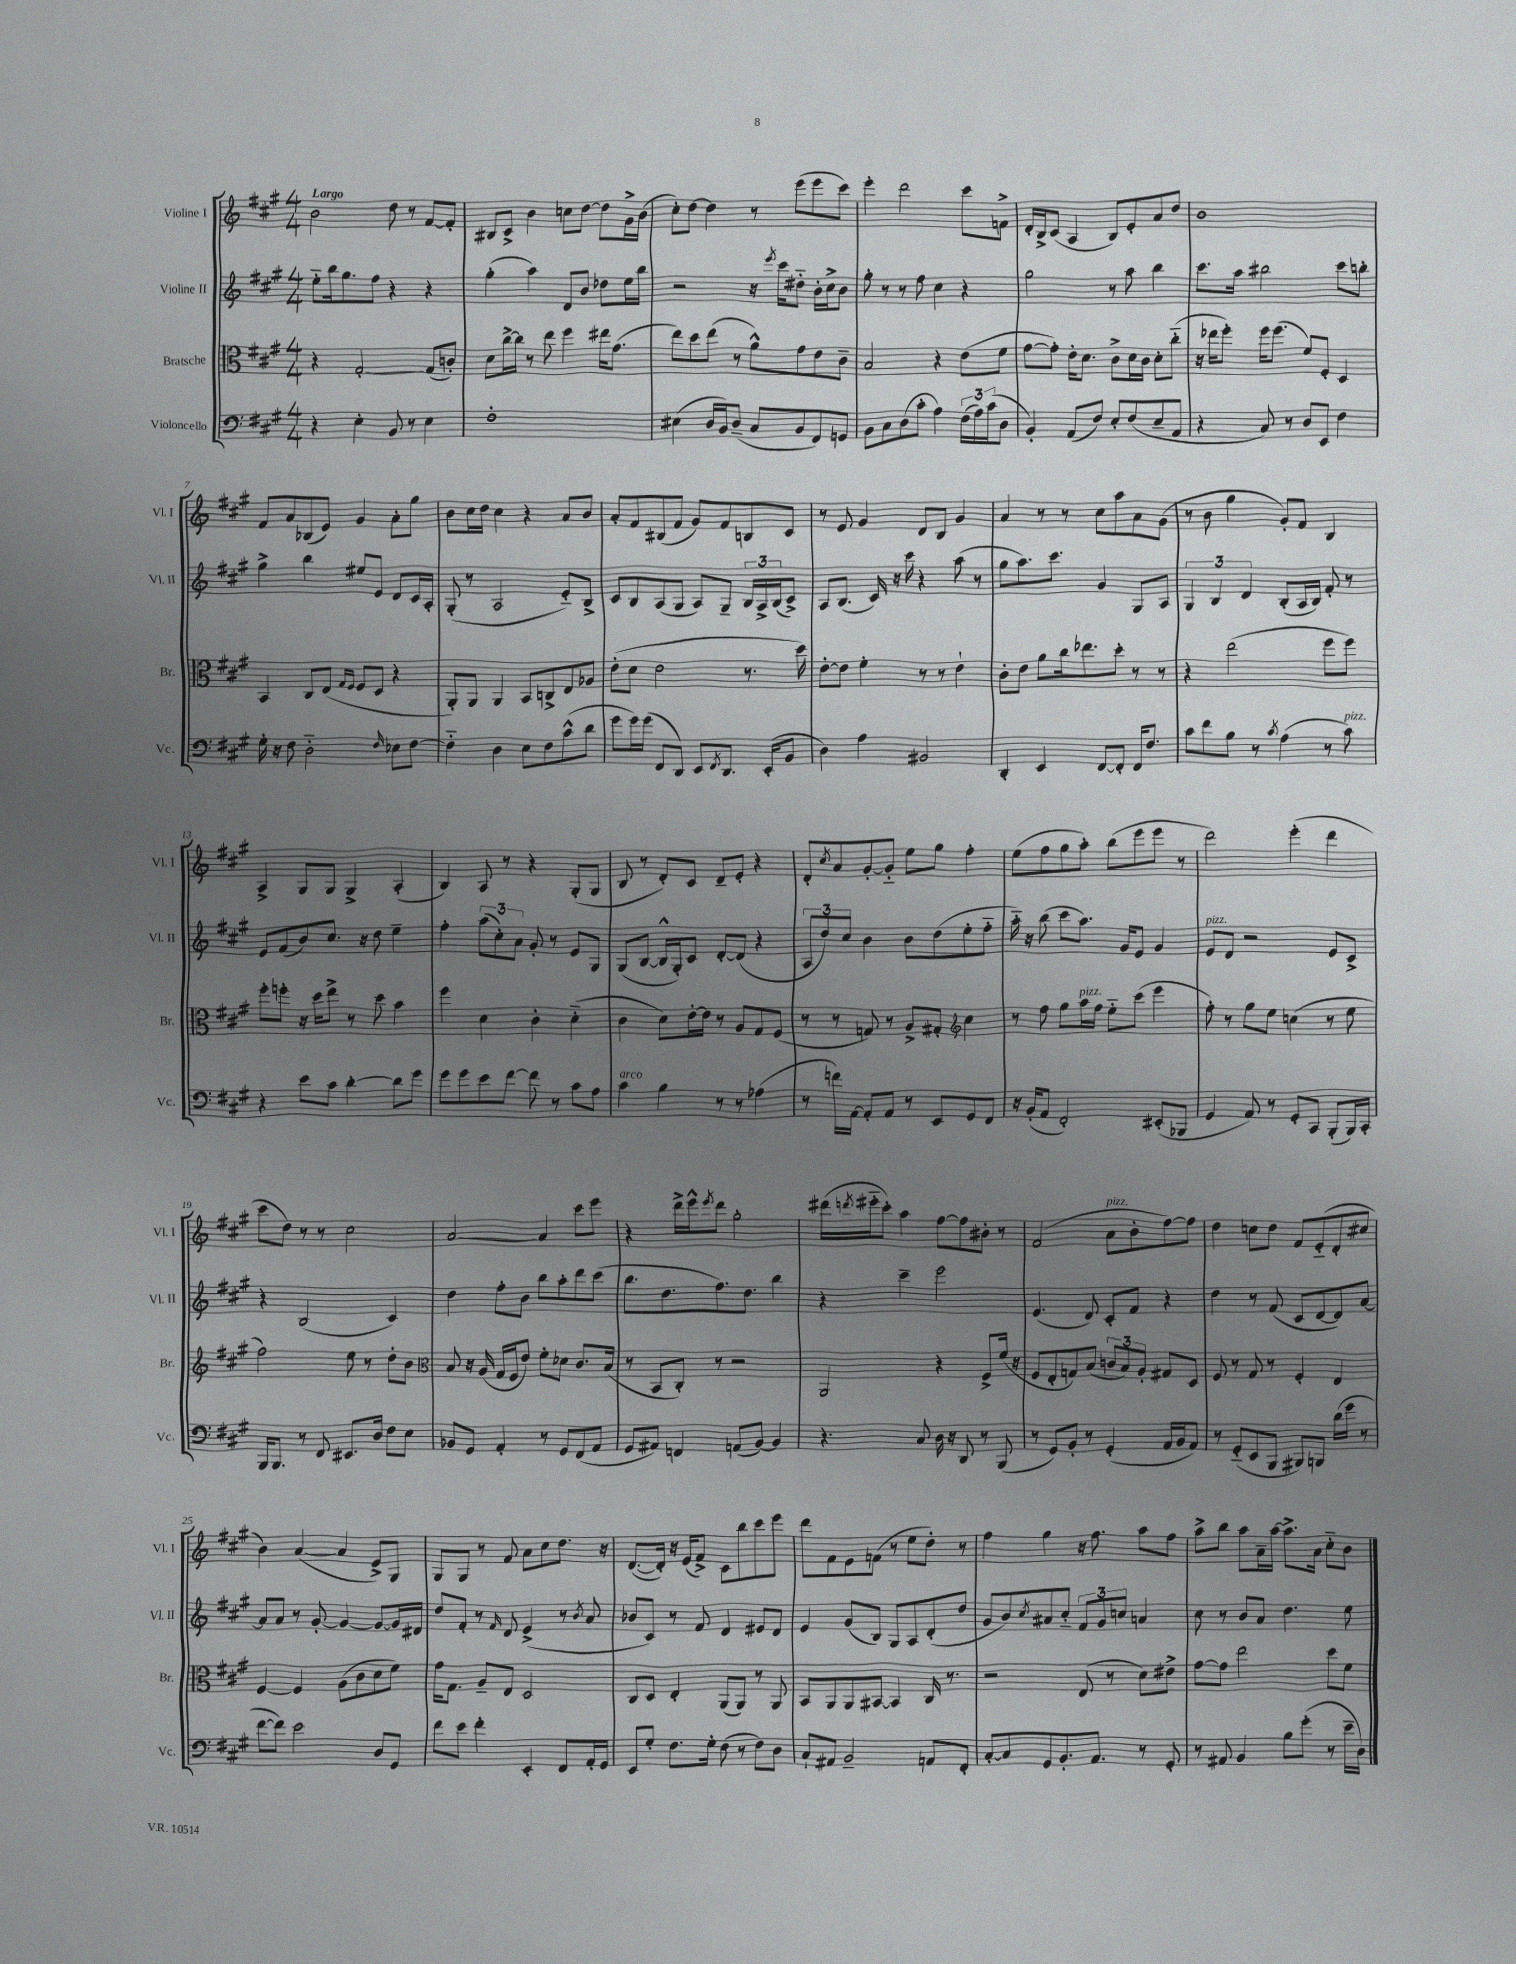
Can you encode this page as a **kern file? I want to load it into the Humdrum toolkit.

**kern	**kern	**kern	**kern
*part4	*part3	*part2	*part1
*staff4	*staff3	*staff2	*staff1
*I"Violoncello	*I"Bratsche	*I"Violine II	*I"Violine I
*I'Vc.	*I'Br.	*I'Vl. II	*I'Vl. I
*clefF4	*clefC3	*clefG2	*clefG2
*k[f#c#g#]	*k[f#c#g#]	*k[f#c#g#]	*k[f#c#g#]
*M4/4	*M4/4	*M4/4	*M4/4
=1	=1	=1	=1
!	!	!	!LO:TX:a:B:t=Largo
4r	4r	8ee\L	2b\
.	.	16bb\k	.
.	.	8.gg#\	.
4E'\	[2G#'/	.	.
.	.	8ff#\J	.
8BB/	.	4r	8dd\
8r	.	.	8r
4E\	(8G#/L]	4r	[8f#/L
.	8cn'/J)	.	8f#'/J]
=2	=2	=2	=2
1F#'	8d\L	(4gg#'\	8B#X/L
.	[16cc#^\L	.	8c#^/J
.	16cc#\JJ]	.	.
.	8r	4aa\)	4b\
.	8ee\	.	.
.	4ff#\	8d/L	8ccn\L
.	.	8b/J	[8dd\J
.	16ee#X\KL	8dd-X\L	8dd\L]
.	(8.g#\J	.	.
.	.	16ee\L	16g#^\L
.	.	16bb\JJ	(16b\JJ
=3	=3	=3	=3
(4E#X\	8ee\L)	2r	8cc#'\L)
.	8dd\	.	[8dd\J
16D/LL	(8ee\J	.	4dd\]
16BB/J)	.	.	.
(8D~/J	8r	.	.
8C#/L	8a^^\L)	16r	8r
.	.	8qeee/	.
.	.	16ccc#\KL	.
8BB/	8g#\	8dd#X\J	(8eee\L
8FF#/)	8e\	16b'\LL	8eee\
.	.	16cc#^\J	.
8GGn/J	8c#~\J	8b\J	8ccc#\J)
=4	=4	=4	=4
8BB\L	2B/	8gg#'\	4eee'\
8C#\	.	8r	.
(8D\	.	8r	2ddd\
8c#'\J	.	8ff#\	.
4A\)	4r	4cc#\	.
(24F#\LL	(8e\L	4r	8ccc#\L
24A\)	.	.	.
(24c#\J	.	.	.
8D\J	8f#\J	.	8fn^\J
=5	=5	=5	=5
4BB'/)	[8g#\L	2gg#\	16d'/LL
.	.	.	16B^/J
.	8g#'\J])	.	(8c#/J
(8AA/L	16e'\KL	.	4A/
.	8.d\J	.	.
8F#/J)	.	.	.
8E'/L	8c#^\L	8r	8B/L)
(8F#/	16d\L	8aa\	8e'/
.	16c#\JJ	.	.
8E~/	8d'\L	4bb\	8a/
8AA/J	(8cc#\J	.	8dd/J
=6	=6	=6	=6
4r	16r	8.ccc#\L	1b
.	16ee-X\KL	.	.
.	8ff#'\J)	.	.
.	.	16aa\Jk	.
8C#/)	16ff#\KL	2bb#X\	.
.	(8.ff#\J	.	.
8r	.	.	.
8D/L	8f#/L)	.	.
8EE/J	8F#'/J	.	.
4F#\	4D/	8ccc#\L	.
.	.	8bbn'\J	.
!!LO:LB:g=z
=7	=7	=7	=7
16G#'\	4BB/	4gg#^\	8f#/L
16r	.	.	.
8F#\	.	.	8a/
2D\	8C#/L	4bb\	(8B-X/
.	(8E/J	.	8e/J)
.	16qqG#/LL	.	.
.	16qqF#/JJ	.	.
.	8F#/L	8ee#X/L	4g#/
.	8D/J	8e/J	.
16qqF#/	.	.	.
8E-X\L	4r	8d/L	8a'\L
[8F#\J	.	16c#/L	8gg#\J
.	.	16A'/JJ	.
=8	=8	=8	=8
4F#\]	8AA'/L)	(8G#'/	8b\L
.	8AA/J	8r	16cc#\L
.	.	.	16dd\JJ
4D\	4AA/	2A/	4cc#\
8E\L	8BB/L	.	4r
8F#\	8Cn^/	.	.
(8c#^^\	8E/	8e/L)	8a/L
8d\J	8A-X/J	8B^/J	8b/J
=9	=9	=9	=9
8g#\L	(8e'\L	8c#/L	8a'/L
16g#\L)	8d\J	8B/	8f#/
(16g#\JJ	.	.	.
8FF#/L	2e\	(8A/	(8B#X/
8DD/J)	.	8G#/J	8f#/J
8EE/L	.	8A/L)	8g#/L)
8qFF#/	.	.	.
8.DD/J	.	8G#~/J	8f#/
.	8.r	24B/LL	8Bn/
.	.	24A^/	.
(16EE'/KL	.	.	.
.	.	(24B/J	.
8BB/J	.	8c#^/J)	8c#/J
.	16dd\)	.	.
=10	=10	=10	=10
4D\)	[8e'\L	8A/L	8r
.	8e\J]	(8.B/J	8e/
4A\	4f#'\	.	4g#/
.	.	16c#/)	.
.	.	16r	.
.	.	16ccc#\	.
2BB#X/	8r	4r	8d/L
.	8r	.	8B/J
.	4e`\	(8aa\	4g#/
.	.	8r	.
=11	=11	=11	=11
4DD'/	8c#'\L	8gg#\L	4a/
.	8e\J	8.aa\)	.
4EE/	8a\L	.	8r
.	.	8.ccc#\J	.
.	16cc#\k	.	8r
.	8.ee-X\	.	.
[8FF#/L	.	4g#/	8cc#\L
8FF#'/J]	8dd'\J	.	8aa\
16FF#/KL	8r	8G#/L	8a\
8.F#/J	.	.	.
.	8r	8A/J	(8g#\J
=12	=12	=12	=12
8c#\L	4r	6G#/	8r
8f#\	.	.	8b\
.	.	6B/	.
8B\J	(2ee\	.	4gg#\
.	.	6d/	.
8r	.	.	.
8qc#/	.	.	.
(4A\	.	(8B'/L	8g#'/L)
.	.	16A/L	8f#/J
.	.	16B/JJ)	.
8r	8ff#\L	8f#'/	4B/
!LO:TX:a:i:t=pizz.	!	!	!
8c#\)	8ff#\J)	8r	.
!!LO:LB:g=z
=13	=13	=13	=13
4r	8ff#'\L	8e/L	4A^/
.	8ffn'\J	(8f#/	.
8e\L	16r	8b/)	8G#/L
.	16dd\KL	.	.
8c#\J	8ee^\J	8.cc#/J	8G#/J
[4d'\	8r	.	4G#^/
.	.	16r	.
.	8dd\	8dd\	.
8d\L]	4b\	4ee~\	(4A'/
8g#\J	.	.	.
=14	=14	=14	=14
8g#\L	4ff#\	4ff#'\	4B/)
8g#\	.	.	.
8e\	4d\	(12aa\L	8A/
.	.	12cc#'\)	.
[8f#\J	.	.	8r
.	.	12a\J	.
8f#\]	4c#'\	8g#'/	4r
8r	.	8r	.
8c#\L	(4d\	8e/L	(8G#'/L
8A\J	.	8G#/J	8G#/J
=15	=15	=15	=15
!LO:TX:a:i:t=arco	!	!	!
4c#\	4c#\	(8G#/L	8B/
.	.	[8B/J	8r
4B\	8d\L)	16B^^/LL]	8d'/L)
.	.	16G#'/J)	.
.	[16e'\L	8c#/J	8c#/J
.	16e\JJ]	.	.
8r	8r	[8d'/L	8d~/L
8r	8A/L	(8d/J]	8e'/J
(4A-X\	8G#/	4r	4r
.	(8F#/J	.	.
=16	=16	=16	=16
8r	8r	12A/L	8d'/L
.	.	12dd/)	.
.	.	.	8qcc#/
16fn\LL)	8r	.	8a/
.	.	12cc#/J	.
[16AA\JJ	.	.	.
8AA'/L]	8Gn/)	4b\	[8g#'/
8AA/J	8r	.	8g#/J]
8r	8A^/L	8b\L	8ee\L
8EE/L	8G#X'/J	(8dd\	8gg#\J
*	*clefG2	*	*
8GG#/	4cc#\	8ee'\	4ff#'\
8FF#/J	.	8ff#\J	.
=17	=17	=17	=17
16r	8r	16aa\)	(8ee\L
(16BB'/KL	.	16r	.
8AA/J	8ff#\	(8bb\	8ff#\
2FF#'/)	8gg#\L	8ccc#\L	8gg#\
!	!LO:TX:a:i:t=pizz.	!	!
.	16aa\L	8.aa\J)	8aa'\J)
.	16ff#\JJ	.	.
.	8ee\L	.	(8bb\L
.	.	16g#/KL	.
.	(8ccc#\J	8e/J	8eee\
(8EE#X'/L	4eee\	4g#/	8eee\J
8BBB-X/J	.	.	8r
=18	=18	=18	=18
!	!	!LO:TX:a:i:t=pizz.	!
4GG#/	8ff#'\)	8e/L	2ddd\)
.	8r	8d/J	.
8AA/)	8gg#\L	2r	.
8r	8ee\J	.	.
8GG#'/L	(4ccn\	.	(4eee'\
8CC#/J	.	.	.
(8BBB'/L	8r	8e/L	4ddd\
16BBB/L)	8ee\	8c#^/J	.
16CC#'/JJ	.	.	.
!!LO:LB:g=z
=19	=19	=19	=19
16BBB/KL	2ff#\)	4r	8ccc#\L
8.BBB/J	.	.	.
.	.	.	8dd\J)
8r	.	(2B/	8r
8FF#/	.	.	8r
8.EE#X/L	8ee\	.	2cc#\
.	8r	.	.
16D/Jk	.	.	.
8F#\L	8dd'\L	4c#/)	.
8E\J	8b\J	.	.
=20	=20	=20	=20
*	*clefC3	*	*
8BB-X/L	8B/	4dd\	[2a/
8GG#/J	16r	.	.
.	(16A/	.	.
4AA'/	16G#/LL	8ff#'\L	.
.	16F#/J	.	.
.	8e/J)	8b\J	.
8r	8f#'\L	8bb\L	4a/]
8GG#/L	8d-X\J	8aa'\	.
(8FF#/	8.c#/L	8ddd\	8ccc#\L
8AA/J	.	(8ccc#\J	8eee\J
.	(16B/Jk	.	.
=21	=21	=21	=21
8GG#/L	8r	8.bb\L	4r
8AA#X/J)	8BB/L	.	.
.	.	8.dd\	.
4FFn/	8C#'/J)	.	16ddd^\LL
.	.	.	16eee^^\J
.	.	.	8qeee/
.	8r	8.ff#\)	8ddd\J
(8AAn/L	2r	.	2gg#'\
.	.	8.dd\J	.
[8BB/J)	.	.	.
4BB/]	.	4bb\	.
=22	=22	=22	=22
4.r	2AA/	4r	(16ddd#X\LL
.	.	.	8qdddn/
.	.	.	16eee#X\J
.	.	.	8ccc#'\J)
.	.	4ccc#~\	4aa\
8C#/	.	.	.
16D\	4r	2eee\	[8ff#\L
16r	.	.	.
8DD/	.	.	8ff#\]
8r	8F#^/L	.	8b#X'\J
(8BBB/	(16f#/Jk	.	8r
.	16r	.	.
=23	=23	=23	=23
8r	8F#/L	(4.e/	(2f#/
8GG#/L)	8E'/	.	.
8BB'/J	8Gn/)	.	.
8r	(8B/J	8d/)	.
!	!	!	!LO:TX:a:i:t=pizz.
(4GG#'/	12cn/L	8c#'/L	8a\L
.	12B/)	.	.
.	.	8f#/J	8b'\
.	12A'/J	.	.
16AA/LL	8G#X/L	4r	[8ff#\)
16BB/J	.	.	.
8AA/J)	8D/J	.	8ff#\J]
=24	=24	=24	=24
8r	8F#/	4dd\	4dd\
(8GG#/L	8r	.	.
8EE/	8G#/	8r	8ccn\L
8BBB/J	8r	(8f#/	8dd\J
8BBB#X/L)	4F#'/	8c#/L	8f#/L
8BBBn/J	.	[8d/	(8e/
(16d\LL	4E/	8d/])	8d'/
16g#\JJ	.	.	.
8r	.	[8a/J	8cc#X/J
!!LO:LB:g=z
=25	=25	=25	=25
[8f#\L	[4F#/	8a/L]	4b\)
8f#\J])	.	8a/J	.
2e\	4F#/]	8r	([4a/
.	.	[8g#'/	.
.	(8A\L	4g#/_	4a/]
.	8c#\	.	.
8D/L	8d\	8g#/L_	8e^/L)
8GG#/J	8f#\J)	16g#/L]	8G#/J
.	.	16d#X/JJ	.
=26	=26	=26	=26
8f#\L	16g#\KL	8dd/L	8G#/L
.	8.G#\J	.	.
8e\J	.	8f#'/J	8G#/J
4f#'\	8A~/L	8r	8r
.	.	16qqf#/	.
.	8E/J	8d/	8f#/
4EE'/	2D/	(4e^/	8a\L
.	.	.	8cc#\
8FF#/L	.	8r	8.dd\J
.	.	8qb/	.
16AA'/L	.	8a/	.
16GG#/JJ	.	.	16r
=27	=27	=27	=27
8EE/L	8C#/L	8b-X/L	([8.d/L
8G#'/J	8D/J	8c#/J)	.
.	.	.	16d'/Jk])
8.F#\L	4E'/	8r	16r
.	.	.	(16e/KL
.	.	8f#/	8f#^/J)
16G#'\Jk	.	.	.
(8F#\	(8AA/L	4d/	8c#\L
8r	8AA/J)	.	8bb\
8F#\L)	8r	8e#X/L	8ccc#\
8D\J	8AA/	8d/J	8eee\J
=28	=28	=28	=28
8C#`/L	8BB/L	4e/	8ddd\L
8AA#X/J	8AA/	.	8f#\
2BB~/	8AA/	(8g#/L	8e\
.	[8BB#X/J	8B/J)	(8fn\J
.	4BB#/]	8G#/L	8r
.	.	8A/	8ee\L
8AAn/L	16C#/	(8d'/	8dd'\J)
.	8.r	.	.
8FF#'/J	.	8dd/J	8r
=29	=29	=29	=29
[8C#'/L	2r	8g#/L	4ff#\
8C#/]	.	8b/)	.
.	.	8qcc#/	.
8GG#/	.	8a#X/	4gg#\
8.BB'/	.	8cc#/J	.
.	(8E/	12f#/L	16r
8.AA/J	.	.	8.ff#\
.	.	12g#/	.
.	8r	.	.
.	.	12ccn/J	.
8r	8d\L)	4an/	8aa\L
8GG#'/	8e#X^\J	.	8ff#\J
=30	=30	=30	=30
8r	[8g#\L	8cc#\	8aa^\L
8AA#X/	8g#\J]	8r	8bb\J
4BB/	2ee\	8b/L	8aa\L
.	.	8a/J	16a~\L
.	.	.	[16aa\JJ
8B\L	.	4.dd\	8.aa^\L]
(8g#'\J	.	.	.
.	.	.	16a\Jk
8r	8dd\L	.	8cc#\L
16e~\LL	8f#\J	8ee\	8b\J
16D\JJ)	.	.	.
==	==	==	==
*-	*-	*-	*-
